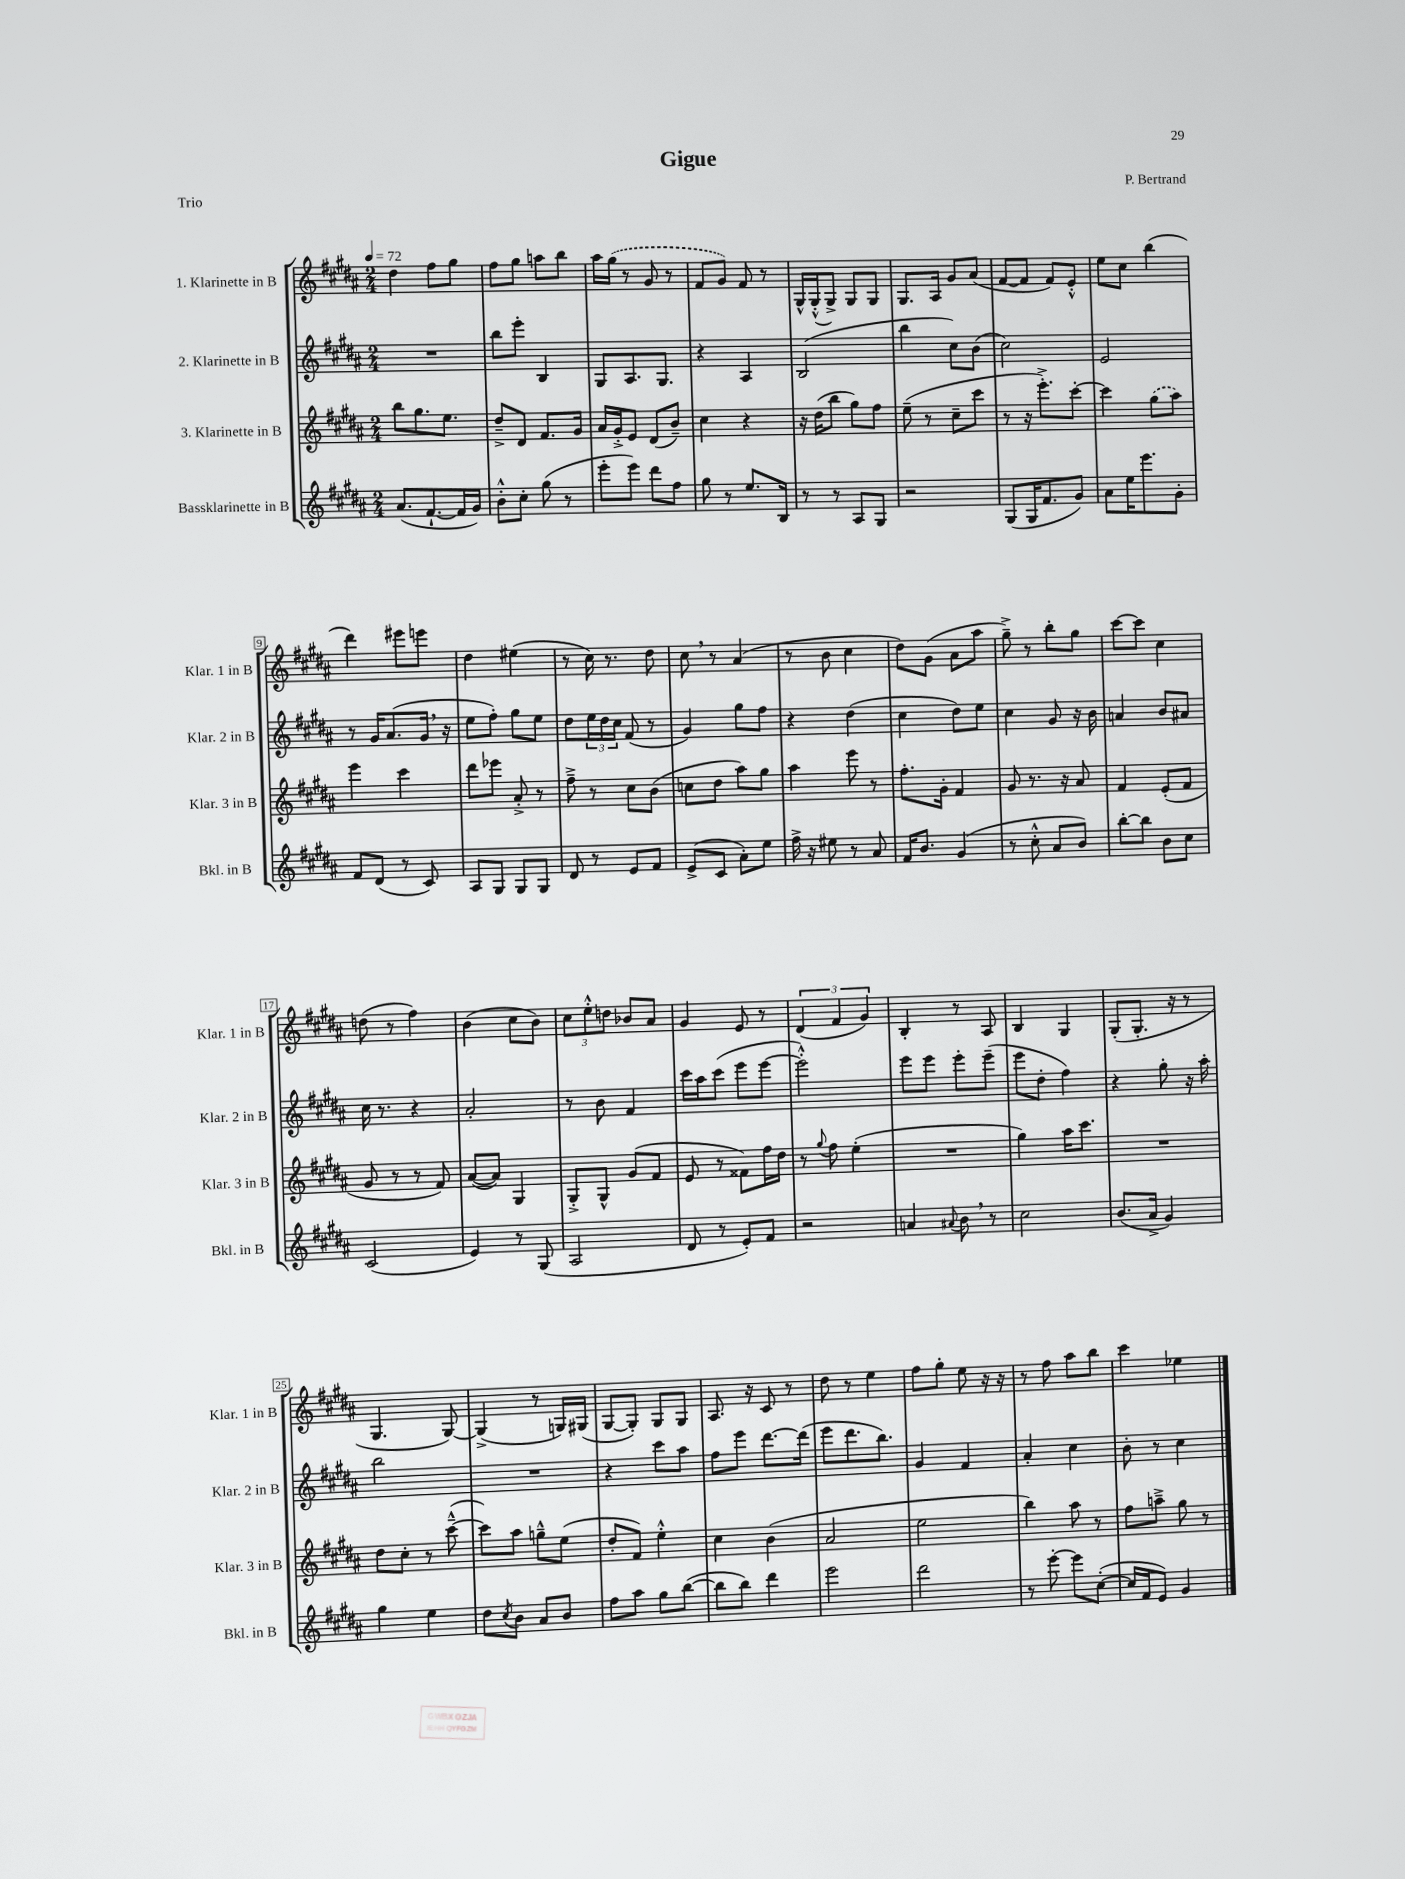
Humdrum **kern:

**kern	**kern	**kern	**kern
*staff4	*staff3	*staff2	*staff1
*clefG2	*clefG2	*clefG2	*clefG2
*k[f#c#g#d#a#]	*k[f#c#g#d#a#]	*k[f#c#g#d#a#]	*k[f#c#g#d#a#]
*M2/4	*M2/4	*M2/4	*M2/4
*MM72	*MM72	*MM72	*MM72
(8.a#	8bb	2r	4dd#
.	8.gg#	.	.
[8.f#`	.	.	.
.	.	.	8ff#
.	8.ee	.	.
16f#]	.	.	8gg#
16g#)	.	.	.
=	=	=	=
8b'^^	8dd#~^	8bb	8ff#
8cc#'	8d#	8eee'	8gg#
(8gg#	8.f#	4B	8aa
8r	.	.	8bb
.	16g#	.	.
=	=	=	=
8eee'	16a#	8G#	16aa#
.	16g#'^	.	(16gg#
8eee)	8e	8.A#	8r
8ddd#	(8d#	.	8g#
.	.	8.G#	.
8ff#	8b~)	.	8r
=	=	=	=
8gg#	4cc#	4r	8f#
8r	.	.	8g#)
8.ee	4r	4A#	8f#
.	.	.	8r
16B	.	.	.
=	=	=	=
8r	16r	(2B	16G#^^
.	(16dd#	.	(16G#'^^
8r	8bb	.	8G#^)
8A#	8gg#)	.	8G#
8G#	8ff#	.	8G#
=	=	=	=
2r	(8ee~	4bb	8.G#
.	8r	.	.
.	.	.	16A#
.	8cc#~	8cc#)	8g#
.	8ccc#	(8b	(8a#
=	=	=	=
(8G#	8r	2cc#)	[8f#
16G#	16r	.	8f#]
8.f#	8.eee'^)	.	.
.	.	.	8f#)
8g#)	[8ccc#'	.	8e'^^
=	=	=	=
8a#	4ccc#]	2e	8ee
16ee	.	.	8cc#
8.eee	.	.	.
.	(8gg#	.	(4bb
8g#'	8aa#)	.	.
=	=	=	=
8f#	4eee	8r	4ddd#)
(8d#	.	16g#	.
.	.	(8.a#	.
8r	4ccc#	.	8eee#
8c#)	.	16g#	8eee
.	.	16r	.
=	=	=	=
8A#	8ddd#	8ee	4dd#
8G#	8eee-	8ff#')	.
8G#	8a#'^	8gg#	(4ee#
8G#	8r	8ee	.
=	=	=	=
8d#	8ff#~^	8dd#	8r
8r	8r	24ee	16cc#)
.	.	24dd#	.
.	.	.	8.r
.	.	24cc#	.
8e	8cc#	(8f#	.
8f#	(8b	8r	8dd#
=	=	=	=
(8e^	8cc	4g#)	8cc#
8c#	8dd#	.	8r
8a#')	8aa#)	8gg#	(4a#
8ee	8gg#	8ff#	.
=	=	=	=
16ff#^	4aa#	4r	8r
16r	.	.	.
8ee#	.	.	8b
8r	8eee	(4dd#	4cc#
8a#	8r	.	.
=	=	=	=
16f#	8.ff#'	4cc#	8dd#)
8.b	.	.	.
.	.	.	(8g#
.	16g#'	.	.
(4g#	4f#	8dd#)	8a#
.	.	8ee	8aa#
=	=	=	=
8r	8g#	4cc#	8gg#~^)
8cc#'^^	8.r	.	8r
8a#	.	8g#	8bb'
.	16r	.	.
8b)	8a#	16r	8gg#
.	.	16b	.
=	=	=	=
[8bb'	4f#	4a	[8ccc#
8bb]	.	.	8ccc#]
8b	(8e'	8b	4cc#
8cc#	8f#	8a#	.
=	=	=	=
(2c#	8g#	16cc#	(8dd
.	.	8.r	.
.	8r	.	8r
.	8r	4r	4ff#)
.	8f#)	.	.
=	=	=	=
4e)	([8a#	2a#'	(4b
.	8a#])	.	.
8r	4G#	.	8cc#
(8G#	.	.	8b)
=	=	=	=
2A#	8G#'^	8r	12cc#
.	.	.	12ee'^^
.	8G#^^	8b	.
.	.	.	12dd
.	(8g#	4f#	8b-
.	8f#	.	8a#
=	=	=	=
8d#	8e	16ccc#	4g#
.	.	16aa#	.
8r	8r	(8ccc#	.
8e')	8f##)	8eee	8e
8f#	16ff#	[8eee	8r
.	16dd#	.	.
=	=	=	=
2r	8r	2eee'^^])	(6d#
.	8qqgg#	.	.
.	8ff#	.	.
.	.	.	6f#
.	(4ee'	.	.
.	.	.	6g#)
=	=	=	=
4a	2r	8eee	4B'
.	.	8eee	.
8qqa#	.	.	.
8b	.	8eee'	8r
8r	.	(8eee~	8A#
=	=	=	=
2cc#	4gg#)	8eee	4B
.	.	8dd#'	.
.	16aa#	4ff#)	4G#
.	8.ccc#	.	.
=	=	=	=
(8.b	2r	4r	(8G#'
.	.	.	8.G#'
16a#^	.	.	.
4g#)	.	8gg#'	.
.	.	.	16r
.	.	16r	8r
.	.	16aa#'	.
=	=	=	=
4gg#	8dd#	2bb	4.G#
.	8cc#'	.	.
4ee	8r	.	.
.	([8ccc#~^^	.	[8G#)
=	=	=	=
8dd#	8ccc#])	2r	(4G#^]
8qcc#	.	.	.
8b	8aa#	.	.
8a#	8gg~^^	.	8r
8b	(8ee	.	16G)
.	.	.	(16G#
=	=	=	=
8ff#	8dd#'	4r	[8G#
8aa#	8f#)	.	8G#'])
8gg#	4ee'^^	8ccc#	8G#
([8bb	.	8aa#	8G#
=	=	=	=
8bb]	4cc#	8ff#	8.A#
8bb)	.	8eee	.
.	.	.	16r
4ddd#	(4b	[8.ddd#	8c#
.	.	.	8r
.	.	(16ddd#]	.
=	=	=	=
2eee	2a#	8eee	8dd#
.	.	8.ddd#	8r
.	.	.	4ee
.	.	8.bb)	.
=	=	=	=
2ddd#	2ee	4g#	8ff#
.	.	.	8gg#'
.	.	4f#	8ee
.	.	.	16r
.	.	.	16r
=	=	=	=
8r	4bb)	4a#'	8r
[8eee'	.	.	8ff#
8eee]	8aa#	4cc#	8aa#
([8cc#'	8r	.	8bb
=	=	=	=
16cc#]	8ff#	8b'	4ccc#
16f#	.	.	.
8e)	8aa~^	8r	.
4g#	8gg#	4cc#	4ee-
.	8r	.	.
==	==	==	==
*-	*-	*-	*-
